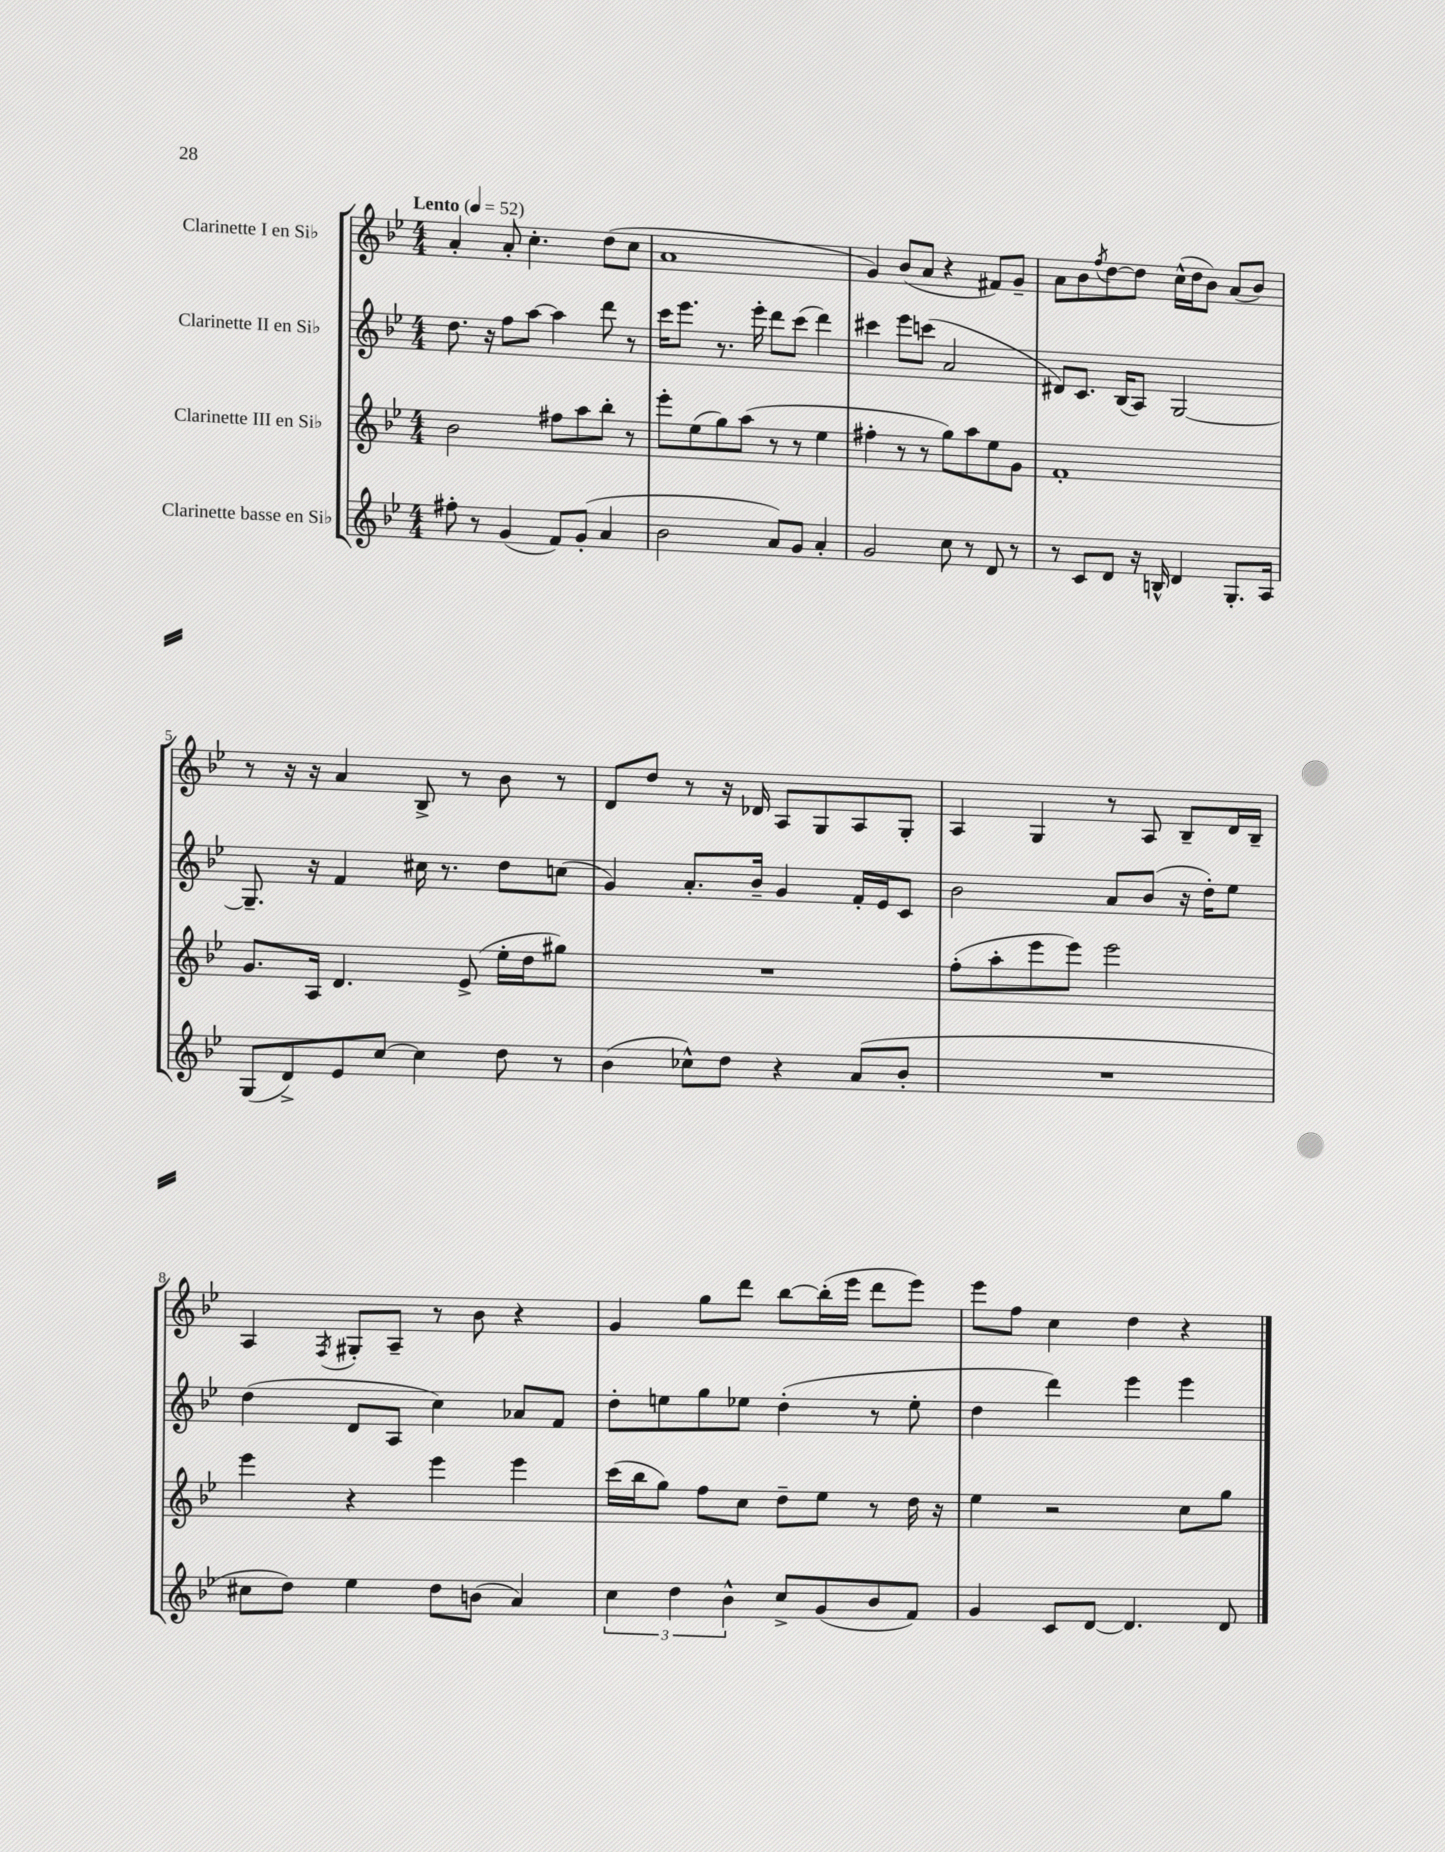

**kern	**kern	**kern	**kern
*staff4	*staff3	*staff2	*staff1
*clefG2	*clefG2	*clefG2	*clefG2
*k[b-e-]	*k[b-e-]	*k[b-e-]	*k[b-e-]
*M4/4	*M4/4	*M4/4	*M4/4
*MM52	*MM52	*MM52	*MM52
8ff#'	2b-	8.dd	4a'
8r	.	.	.
.	.	16r	.
(4g	.	8ff	8a'
.	.	[8aa	4.cc'
8f)	8ff#	4aa]	.
(8g'	8aa	.	.
4a	8bb-'	8ddd	(8dd
.	8r	8r	8cc
=	=	=	=
2b-	8eee-'	16ccc	1a
.	.	8.eee-	.
.	(8ee-	.	.
.	8gg)	8.r	.
.	(8aa	.	.
.	.	16eee-'	.
8a)	8r	8ddd	.
8g	8r	(8ccc	.
4a'	4ee-	4ddd)	.
=	=	=	=
2g	4ff#'	4ccc#	4g)
.	8r	8eee-	(8b-
.	8r	(8ccc	8a
8cc	8gg)	2a	4r
8r	8aa	.	.
8d	8ee-	.	8f#)
8r	8g	.	8g~
=	=	=	=
8r	1f'	8d#)	8a
8c	.	8.c	8b-
.	.	.	8qff
8d	.	.	[8dd
.	.	(16B-	.
16r	.	8A)	8dd]
16B^^	.	.	.
4d	.	[2G	(16cc^^
.	.	.	16dd
.	.	.	8b-)
8.G'	.	.	(8a
.	.	.	8b-)
16A	.	.	.
=	=	=	=
(8G	8.g	8.G~]	8r
8d^)	.	.	16r
.	16A	16r	16r
8e-	4.d	4f	4a
[8cc	.	.	.
4cc]	.	16cc#	8B-^
.	.	8.r	.
.	(8e-^	.	8r
8dd	16ee-'	8dd	8b-
.	16dd	.	.
8r	8gg#)	(8cc	8r
=	=	=	=
(4b-	1r	4g)	8d
.	.	.	8dd
8cc-^^)	.	8.a'	8r
8dd	.	.	16r
.	.	16b-~	16d-
4r	.	4g	8A
.	.	.	8G
(8a	.	16f'	8A
.	.	16e-	.
8b-'	.	8c	8G'
=	=	=	=
1r	(8ff'	2b-	4A
.	8aa'	.	.
.	8eee-	.	4G
.	8eee-)	.	.
.	2eee-	8a	8r
.	.	(8b-	8A
.	.	16r	8B-~
.	.	16dd')	.
.	.	8ee-	16d
.	.	.	16B-~
=	=	=	=
8cc#	4eee-	(4dd	4A
8dd)	.	.	.
.	.	.	8qF
4ee-	4r	8d	8G#'
.	.	8A	8A~
8dd	4eee-	4cc)	8r
(8b	.	.	8b-
4a)	4eee-	8a-	4r
.	.	8f	.
=	=	=	=
6cc	(16ccc	8dd'	4g
.	16bb-	.	.
.	8gg)	8ee	.
6dd	.	.	.
.	8ff	8gg	8gg
6b-^^	.	.	.
.	8cc	8ee-	8ddd
8cc^	8dd~	(4dd'	[8bb-
(8g	8ee-	.	(16bb-']
.	.	.	16eee-
8b-	8r	8r	8ddd
8f)	16dd	8ee-'	8eee-)
.	16r	.	.
=	=	=	=
4g	4ee-	4dd	8eee-
.	.	.	8ff
8c	2r	4ddd)	4cc
[8d	.	.	.
4.d]	.	4eee-	4dd
.	8cc	4eee-	4r
8d	8gg	.	.
==	==	==	==
*-	*-	*-	*-
